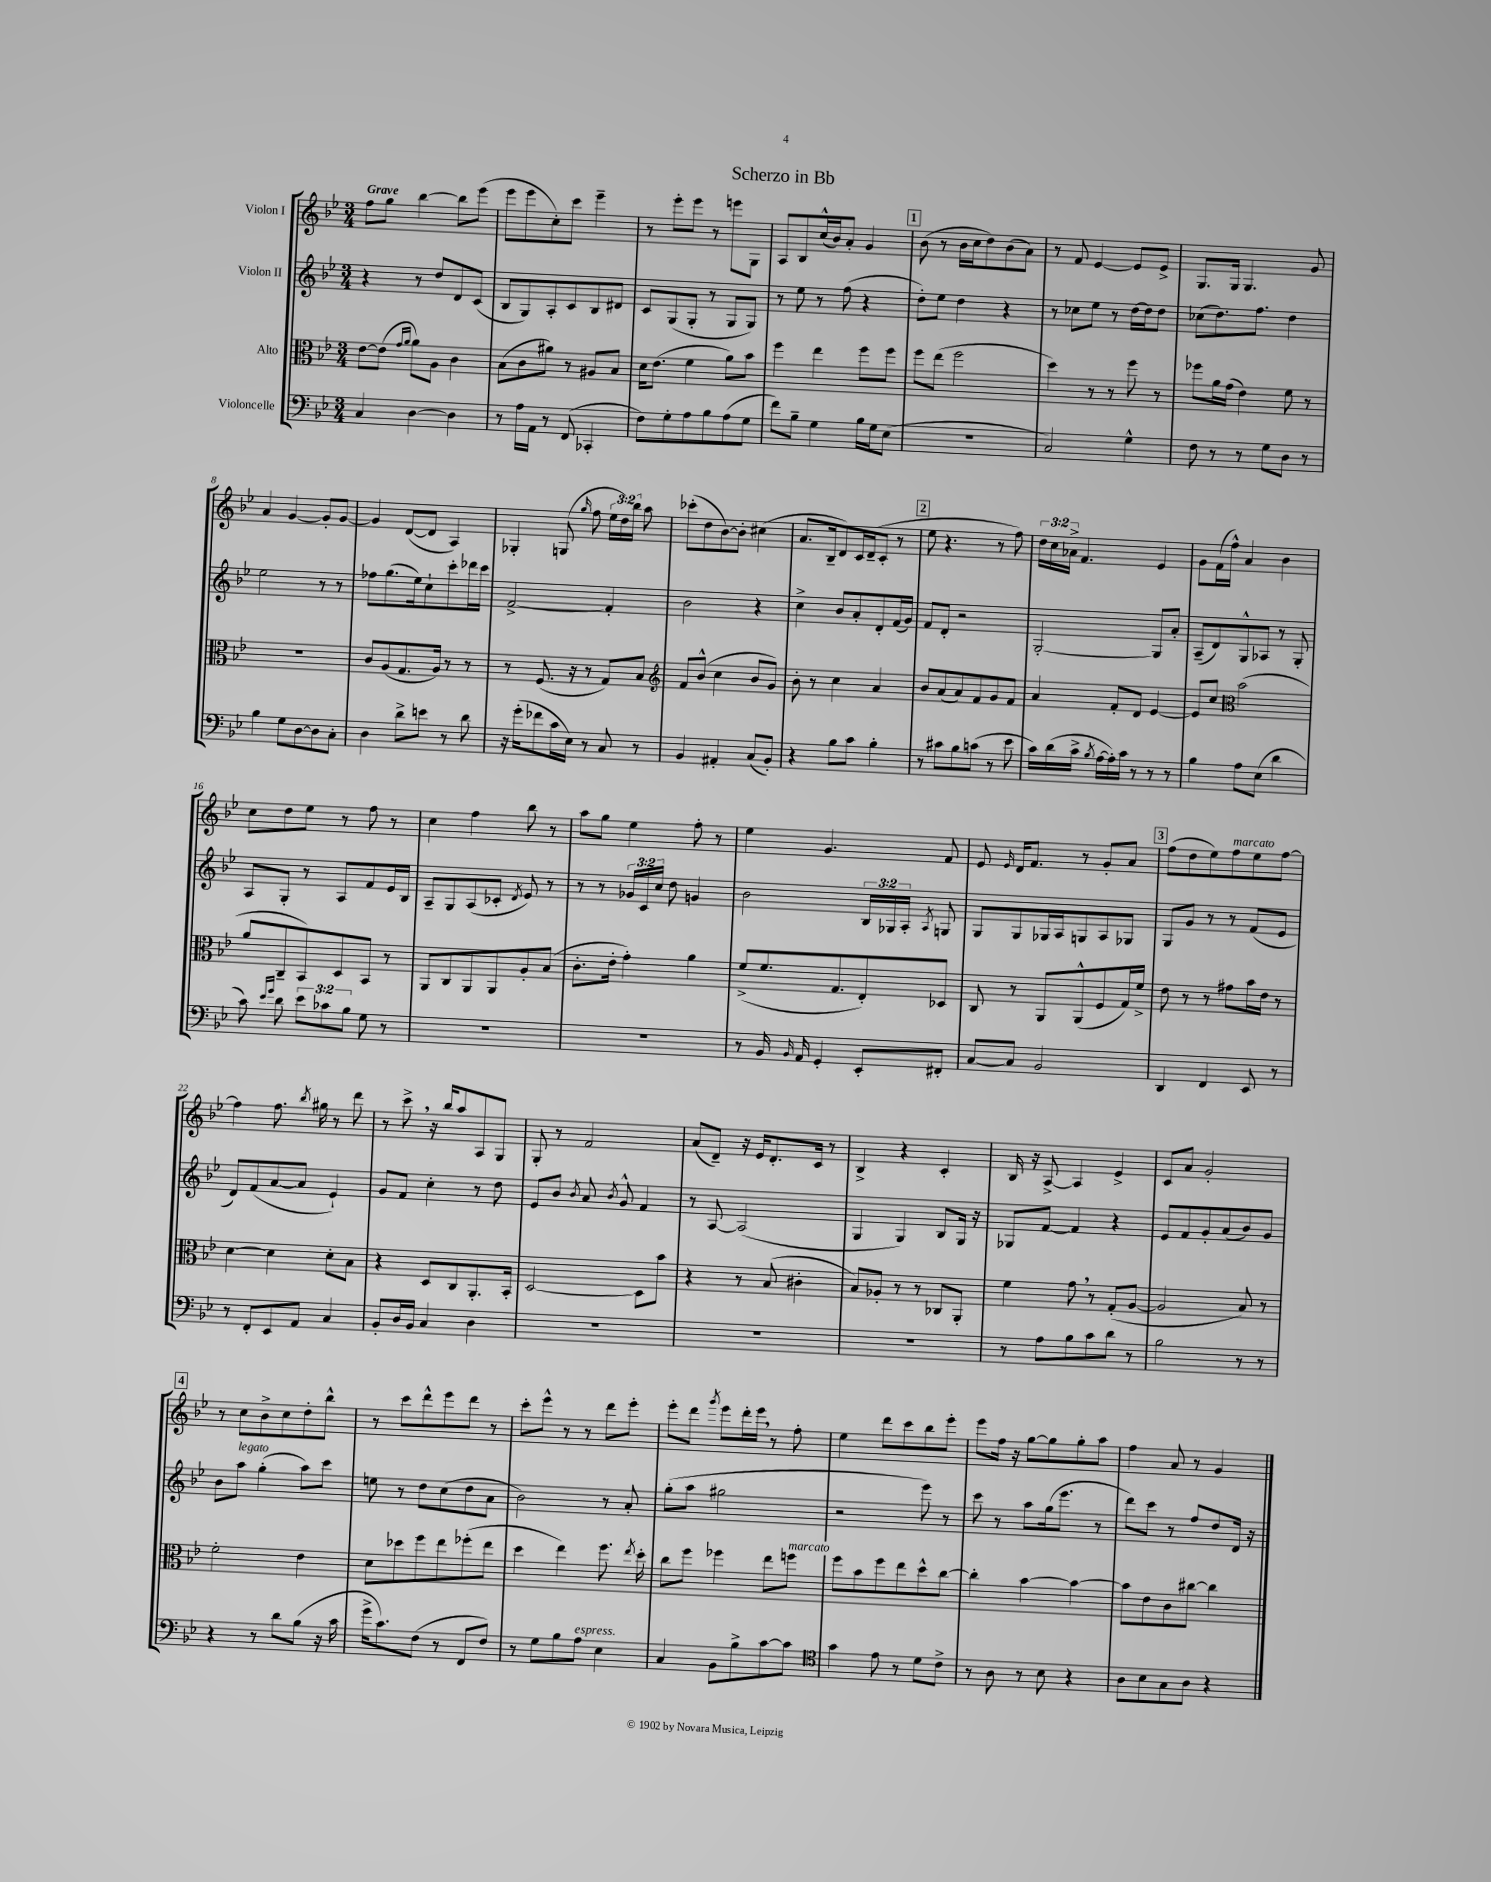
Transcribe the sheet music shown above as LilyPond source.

\header { title = "Scherzo in Bb" }
<<
\new StaffGroup <<
\new Staff = "s0" \with { instrumentName = "Violon I" } {
    \clef treble \key bes \major \numericTimeSignature \time 3/4 \override Staff.TupletNumber.text = #tuplet-number::calc-fraction-text \tempo "Grave"
    \autoBeamOff f''8[ g''8] bes''4~ bes''8[ ees'''8]( |
    ees'''8[ ees'''8 c''8-.) c'''8] ees'''4-- |
    r8 ees'''8[-. ees'''8] r8 e'''8[ g8] |
    a8[ bes8 c''16-^( bes'16) a'8]-. g'4 |
    \mark \markup { \box "1" } bes'8( r8 bes'16[ c''16 d''8) bes'8( a'8]) |
    r8 f'8 ees'4~ ees'8[ ees'8]-> |
    g8.[ g16] g4. g'8 |
    a'4 g'4~ g'8[-. g'8]~ |
    g'4 d'8[~( d'8] a4) |
    ges4-. g8( \grace { g''16 } f''8 \tuplet 3/2 { ees''16[ d''16) bes''16] } a''8 |
    ces'''8[-.( d''8 bes'8~) bes'8]-. cis''4( |
    a'8.[ bes16-- d'8) c'16 d'16--( c'8]-. r8 |
    \mark \markup { \box "2" } ees''8 r4. r8 f''8) |
    \tuplet 3/2 { d''16[ c''16 aes'16]-> } f'4. ees'4 |
    g'8[ f'16( f''16]-^) a'4 bes'4 |
    c''8[ d''8 ees''8] r8 f''8 r8 |
    c''4 f''4 bes''8 r8 |
    a''8[ g''8] ees''4 f''8-. r8 |
    ees''4 g'4. f'8 |
    ees'8 \grace { ees'16 } d'16[ f'8.] r8 g'8[-. a'8] |
    \mark \markup { \box "3" } f''8[( d''8 ees''8) f''8^\markup { \italic "marcato" } ees''8 f''8]~ |
    f''4 f''8. \acciaccatura { bes''8 } gis''16 r8 d'''8 |
    r8 c'''8-> \breathe r16 bes''16[ a''8 a8 g8] |
    g8-. r8 f'2 |
    a'8[( d'8]--) r16 ees'16[ d'8.-. c'16] r8 |
    bes4-> r4 c'4-. |
    bes16 r16 a8~-> a4 ees'4-> |
    c'8[ a'8] g'2-. |
    \mark \markup { \box "4" } r8 c''8[ bes'8-> c''8 d''8-. bes''8]-^ |
    r8 c'''8[ d'''8-^ ees'''8 d'''8] r8 |
    c'''8[-. ees'''8]-^ r8 r8 d'''8[ ees'''8]-. |
    ees'''8[-. d'''8] \acciaccatura { g'''8 } ees'''8[ d'''16-. ees'''16] \breathe r8 f''8-. |
    ees''4 d'''8[ c'''8 bes''8 ees'''8]-. |
    ees'''8[ f''16] r16 g''8[~ g''8 g''8-. a''8] |
    f''4 a'8 r8 g'4 \bar "|." |
}
\new Staff = "s1" \with { instrumentName = "Violon II" } {
    \clef treble \key bes \major \numericTimeSignature \time 3/4 \override Staff.TupletNumber.text = #tuplet-number::calc-fraction-text
    \autoBeamOff r4 r8 d''8[ d'8 c'8]( |
    bes8[ g8) a8-. c'8 bes8 dis'8] |
    c'8[ g8( g8]-. r8 g8[ g8]) |
    r8 ees''8 r8 f''8( r4 |
    \mark \markup { \box "1" } d''8[-.) ees''8] d''4 r4 |
    r8 ces''8[ ees''8] r8 d''16[~ d''16 d''8] |
    ces''8[( d''8.) f''8.] d''4 |
    ees''2 r8 r8 |
    fes''8[ g''8.( ees''16) c''8-! c'''8-. des'''16 c'''16] |
    f'2~-> f'4-. |
    bes'2 r4 |
    c''4-> bes'8[ a'8-. d'8-. f'16( g'16]) |
    \mark \markup { \box "2" } f'8[ d'8]-. r2 |
    g2~-. g8[ a'8]-. |
    a8[--( d'8) g8-^ aes8] r8 g8-. |
    a8[ g8]-. r8 a8[ f'8 ees'16 bes16] |
    a8[-- g8 a8( ces'8]-. \acciaccatura { d'8 } ees'8) r8 |
    r8 r8 \tuplet 3/2 { ges'16[ c'16 c''16] } d''8 g'4 |
    bes'2 \tuplet 3/2 { bes16[ ges16 a16]-. } \acciaccatura { a8 } g8 |
    g8[ g8 ges16 a16 g8 a8 ges8] |
    \mark \markup { \box "3" } g8[ g'8] r8 r8 f'8[( ees'8] |
    d'8[) f'8( a'8~ a'8] ees'4-!) |
    g'8[ f'8] c''4-. r8 d''8 |
    ees'8[ bes'8] \acciaccatura { bes'8 } a'8 \acciaccatura { bes'8 } g'8-^ f'4 |
    r8 a8~ a2( |
    g4 g4) bes8[ g16] r16 |
    ges8[ f'8]~ f'4 r4 |
    ees'8[ f'8 g'8-. a'8( bes'8) g'8] |
    \mark \markup { \box "4" } bes'8[ a''8]^\markup { \italic "legato" } g''4-.( a''8[) c'''8] |
    e''8 r8 d''8[ c''8( d''8 a'8] |
    bes'2) r8 a'8-. |
    g''8[-.( a''8] gis''2 |
    r2 ees'''8) r8 |
    c'''8 r8 a''8[ g''16( ees'''8.] r8 |
    d'''8[) c'''8] r8 f''8[ d''8 d'16] r16 \bar "|." |
}
\new Staff = "s2" \with { instrumentName = "Alto" } {
    \clef alto \key bes \major \numericTimeSignature \time 3/4
    \autoBeamOff ees'8[~ ees'8]( \grace { g'16[ a'16] } a'8[) a8] c'4 |
    bes8[( c'8 ais'8]) r8 ais8[ bes8] |
    d'16[ ees'8.]( f'4 a'8[) bes'8] |
    f''4 ees''4 f''8[ f''8] |
    \mark \markup { \box "1" } f''8[ ees''8]( f''2 |
    d''4) r8 r8 f''8 r8 |
    fes''8[ a'16 g'16]( ees'4) f'8 r8 |
    R2. |
    c'8[ a8( g8. a16]) r8 r8 |
    r8 f8.( r16 r8 g8[) bes8] |
    \clef treble f'8[ bes'8]-^( c''4 bes'8[ g'8]) |
    bes'8-. r8 c''4 a'4 |
    \mark \markup { \box "2" } bes'8[ a'8( a'8) f'8 g'8 f'8] |
    a'4 f'8[-. d'8] ees'4~ |
    ees'8[ c''8] \clef alto bes'2( |
    a'8[ c8-- bes,8) d8 bes,8] r8 |
    a,8[ c8 a,8 a,8 a8-. bes8]( |
    c'8.[-. ees'16]-. g'4-.) a'4 |
    f'8[->( f'8. g8. ees8-.) des8] |
    c8 r8 a,8[ a,8-^( f8 g16) f'16]-> |
    \mark \markup { \box "3" } ees'8 r8 r8 gis'8[ bes'16 ees'16] r8 |
    d'4~ d'4 d'8[-. bes8] |
    r4 d8[ c8 a,8.-. bes,16]-. |
    d2~ d8[ bes'8] |
    r4 r8 bes8( cis'4-. |
    bes8[) aes8]-. r8 r8 ces8[ a,8]-. |
    f'4 g'8 \breathe r8 g8[-.( a8]~ |
    a2 bes8) r8 |
    \mark \markup { \box "4" } f'2-. ees'4 |
    d'8[ des''8 f''8 ees''8 fes''8-.( ees''8] |
    d''4 ees''4) f''8. \acciaccatura { ees''8 } d''16-. |
    c''8[ f''8] fes''4 ees''8[ f''8]^\markup { \italic "marcato" } |
    f''8[ bes'8 f''8 ees''8 d''8-^ c''8]~ |
    c''4-. bes'4~ bes'4~ |
    bes'8[ ees'8 c'8 cis''8]~ cis''4 \bar "|." |
}
\new Staff = "s3" \with { instrumentName = "Violoncelle" } {
    \clef bass \key bes \major \numericTimeSignature \time 3/4 \override Staff.TupletNumber.text = #tuplet-number::calc-fraction-text
    \autoBeamOff c4 d4~ d4 |
    r8 a16[ a,16] r8 f,8( ces,4-. |
    f8[) g8-. a8 bes8 a8( g8] |
    f'8[) bes8]-- g4 bes16[ g16 ees8]( |
    \mark \markup { \box "1" } R2. |
    c2) g4-^ |
    f8 r8 r8 g8[ d8] r8 |
    bes4 g8[ d8~ d8 c8]-. |
    d4 d'8[-> e'8] r8 d'8 |
    r16 g'16[-.( fes'8 c'16 ees16]) r8 c8 r8 |
    bes,4 ais,4-. c8[( bes,8]-.) |
    r4 bes8[ c'8] bes4-. |
    \mark \markup { \box "2" } r8 cis'8[ bes8 c'8]( r8 ees'8 |
    c'16[) d'16( c'16]-> \acciaccatura { bes8 } a16[~ a16-.) c'16] r8 r8 r8 |
    bes4 a8[ ees8]( d'4 |
    c'8) \grace { ees'16[ g'16] } d'8 \tuplet 3/2 { ees'8[ ces'8 bes8] } g8 r8 |
    R2. |
    R2. |
    r8 bes,16 \grace { bes,16 } a,16 g,4-. ees,8[-. fis,8]-. |
    c8[~ c8] bes,2 |
    \mark \markup { \box "3" } d,4 f,4 ees,8 r8 |
    r8 f,8[-. ees,8 a,8] c4 |
    bes,8[-. d16 bes,16] c4 d4 |
    R2. |
    R2. |
    R2. |
    r8 a8[ bes8 c'8 d'8] r8 |
    bes2 r8 r8 |
    \mark \markup { \box "4" } r4 r8 d'8[ bes8]( r16 c'16 |
    g'16[-> c'8.) f8]( r8 f,8[ f8]) |
    r8 g8[ bes8 a8]^\markup { \italic "espress." } ees4 |
    c4 bes,8[ bes8-> c'8~ c'8] |
    \clef tenor g'4 ees'8 r8 d'8[ c'8]-> |
    r8 a8 r8 bes8 r4 |
    a8[ bes8 g8 a8] r4 \bar "|." |
}
>>
>>
